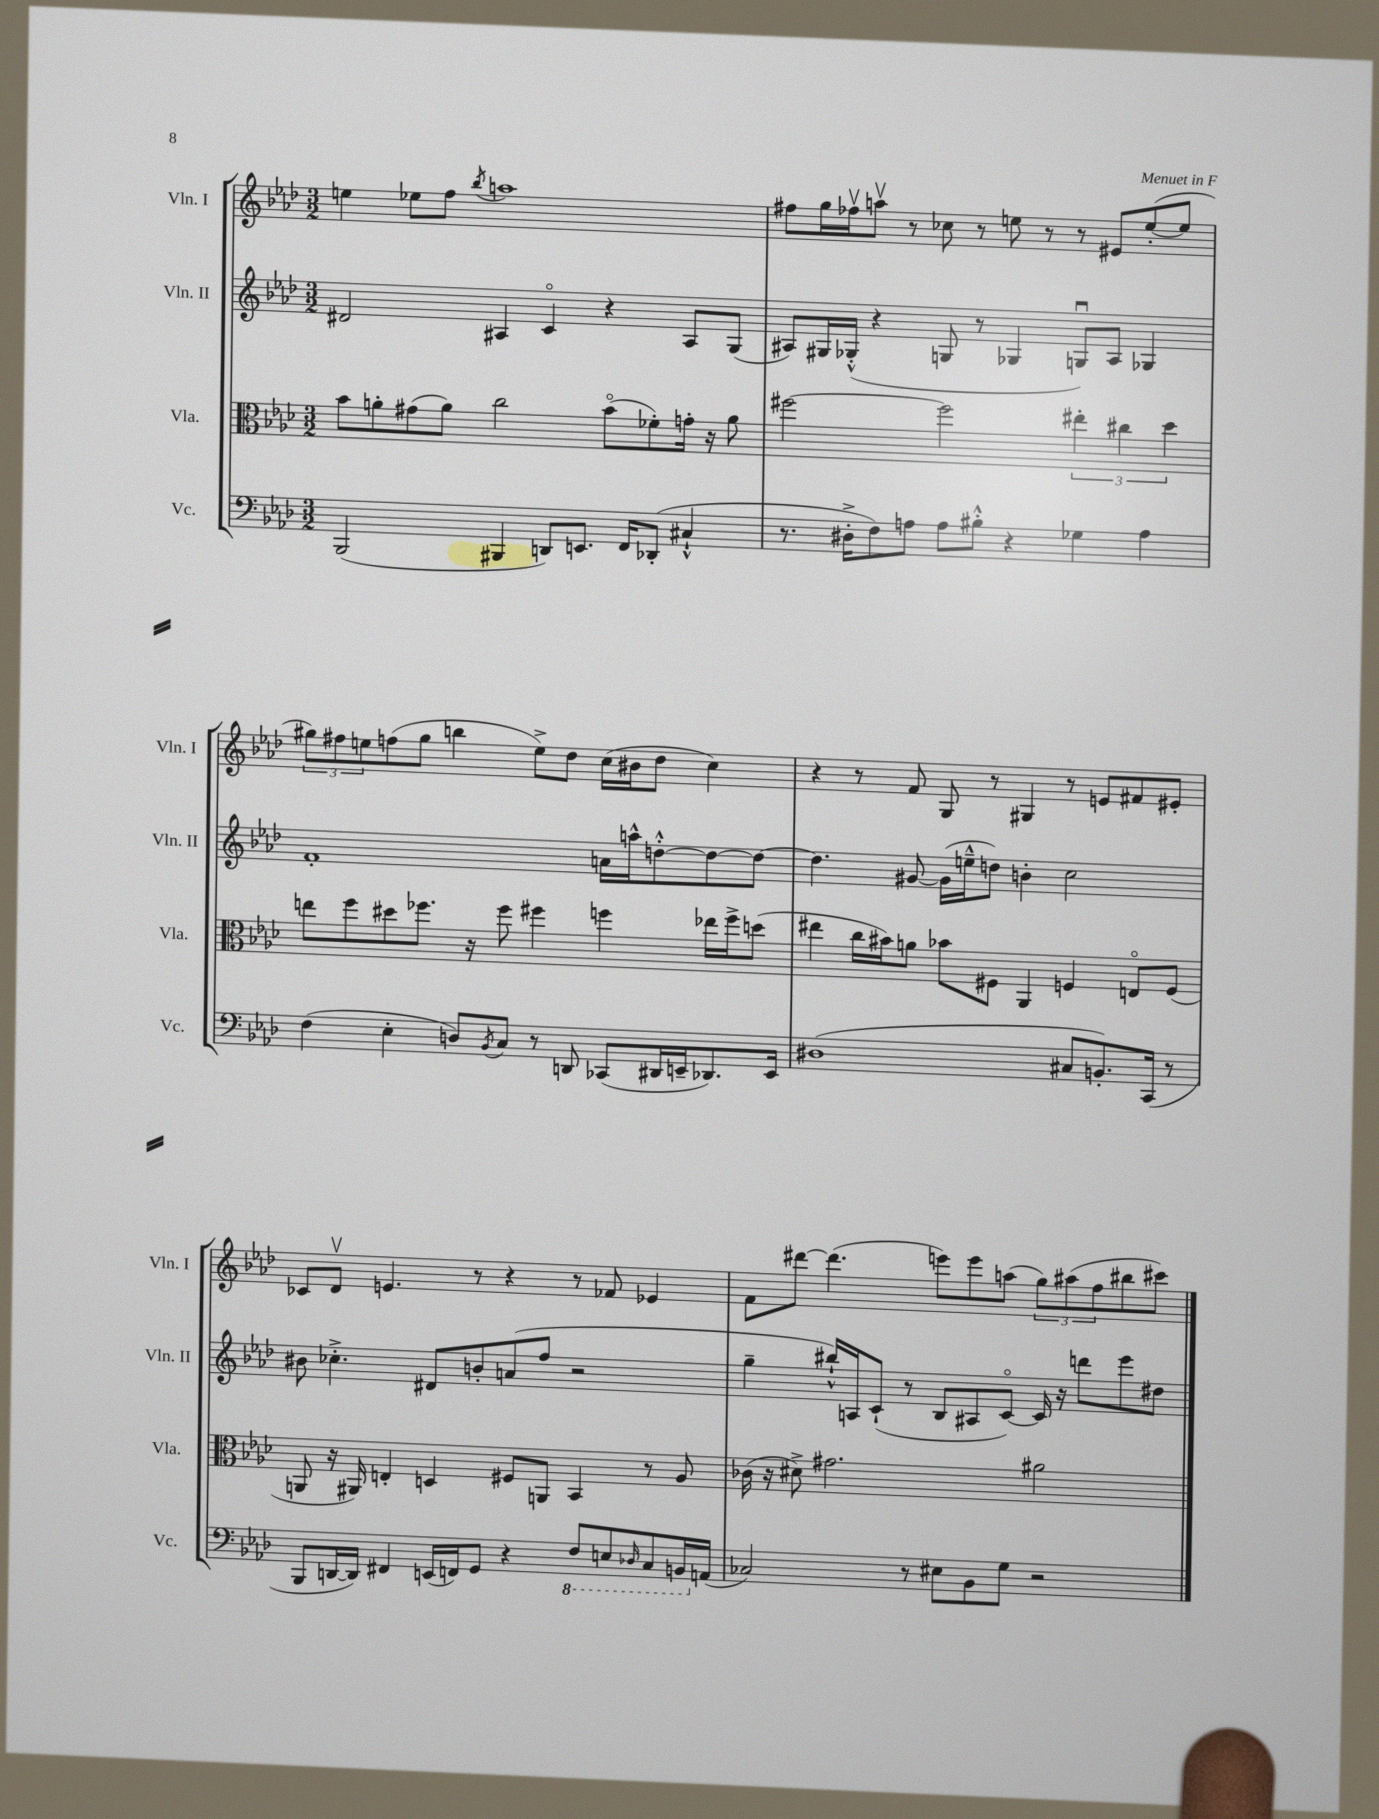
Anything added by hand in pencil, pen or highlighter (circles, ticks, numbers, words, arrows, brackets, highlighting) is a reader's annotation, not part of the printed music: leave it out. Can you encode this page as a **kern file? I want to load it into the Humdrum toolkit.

**kern	**kern	**kern	**kern
*part4	*part3	*part2	*part1
*staff4	*staff3	*staff2	*staff1
*I"Vc.	*I"Vla.	*I"Vln. II	*I"Vln. I
*I'Vc.	*I'Vla.	*I'Vln. II	*I'Vln. I
*clefF4	*clefC3	*clefG2	*clefG2
*k[b-e-a-d-]	*k[b-e-a-d-]	*k[b-e-a-d-]	*k[b-e-a-d-]
*M3/2	*M3/2	*M3/2	*M3/2
=7	=7	=7	=7
(2BBB-/	8b-\L	2d#X/	4een\
.	8an'\	.	.
.	(8g#X\	.	8ee-X\L
.	8a\J)	.	8ff\J
.	.	.	8qbb-/
4BBB#X/	2cc\	4A#X/	1aan
8DDn/L)	.	4c/	.
8.EEn/J	.	.	.
.	(8b-\L	4r	.
16FF/KL	.	.	.
(8DD-X'/J	8f-X'\)	.	.
4C#X`^^/	16gn'\Jk	8A#/L	.
.	16r	.	.
.	8a\	(8G/J	.
=8	=8	=8	=8
8.r	[2ff#X\	8A#X/L)	8ff#X\L
.	.	16G#X/L	16gg\L
16D#X'^\KL	.	(16G-X'^^/JJ	16ff-Xv\J
8F\)	.	4r	8aanv\J
8An\J	.	.	8r
8A\L	2ff#\]	8Gn/	8cc-X\
8B#X'^^\J	.	8r	8r
4r	.	4G-X/	8een\
.	.	.	8r
4G-X\	6ee#X'\	8Gnu/L)	8r
.	.	8A#/J	8e#X/L
.	6cc#X\	.	.
4A\	.	4G-X/	([8ee'/
.	6dd-\	.	.
.	.	.	8ee/J]
!!LO:LB:g=z
=9	=9	=9	=9
(4F\	8een\L	1f'	12gg#X\L)
.	.	.	12ff#X\
.	8ff\	.	.
.	.	.	12een\
4E-'\	8dd#X\	.	(8ffn\
.	8.ff-X\J	.	8gg#\J
8Dn/L)	.	.	4bbn\
.	16r	.	.
8qBB-/	.	.	.
8C/J	8ff-\	.	.
8r	4ff#X\	.	8ee^\L)
8DDn/	.	.	8dd-\J
(8CC-X/L	4ffn\	16an\LL	(16cc\LL
.	.	16aan^^\J	16b#X\J
16DD#X/L	.	[8ddn'^^\	8dd-\J
16EEn~/J	.	.	.
8.DD-X/)	16ee-X\LL	8dd\_	4cc\)
.	16ff^\J	.	.
.	(8ddn\J	8dd\J_	.
16EE/Jk	.	.	.
=10	=10	=10	=10
(1D#X	4ee#X\	4.dd\]	4r
.	16cc\LL	.	8r
.	16b#X\J)	.	.
.	8an\J	[8g#X/	8f/
.	8b-X\L	(16g#\LL]	8G/
.	.	16een~^^\J	.
.	8F#X\J	8ddn\J)	8r
.	4AA-/	4bn'\	4G#X/
8C#X/L	4Fn/	2cc\	8r
8.BBn'/)	.	.	8en/L
.	8En/L	.	8f#X/
(16CC/Jk	.	.	.
8r	(8F/J	.	8e#X'/J
!!LO:LB:g=z
=11	=11	=11	=11
8BBB-/L	8AAn/	8b#X\	8c-X/L
[16DDn/L	16r	4.cc-X'^\	8d-v/J
16DD/JJ])	16AA#X/)	.	.
4FF#X/	4En'/	.	4.en/
(16EEn/LL	4Dn/	8d#X/L	.
16FFn/J)	.	.	.
8GG/J	.	8bn'/	8r
4r	8F#X/L	(8an/	4r
.	8AAn/J	8ff/J	.
*8ba	*	*	*
8FF/L	4BB-/	2r	8r
8EEn/	.	.	8f-X/
16qqDD-X/	.	.	.
8CC/	8r	.	4e-X/
16BBBn/L	8A-/	.	.
*X8ba	*	*	*
(16AAn/JJ	.	.	.
=12	=12	=12	=12
2C-X/)	(16c-X\	4gg~\	8f\L
.	16r	.	.
.	8d#X^\)	.	[8ddd#X\J
.	2.g#X\	16bb#X`^^/LL)	(4.ddd#\]
.	.	16An/J	.
.	.	(8c`/J	.
8r	.	8r	.
8E#X\L	.	8B-/L	8eeen\L)
8BB-\	.	8A#X/	8eee\
8G\J	.	[8c/J)	(8aan\J
2r	2a#X\	16c/]	12gg\L)
.	.	16r	.
.	.	.	(12aa#X\
.	.	8dddn\L	.
.	.	.	12ff\
.	.	8eee-\	8bb#X\
.	.	8dd#X\J	8ccc#X\J)
==	==	==	==
*-	*-	*-	*-
